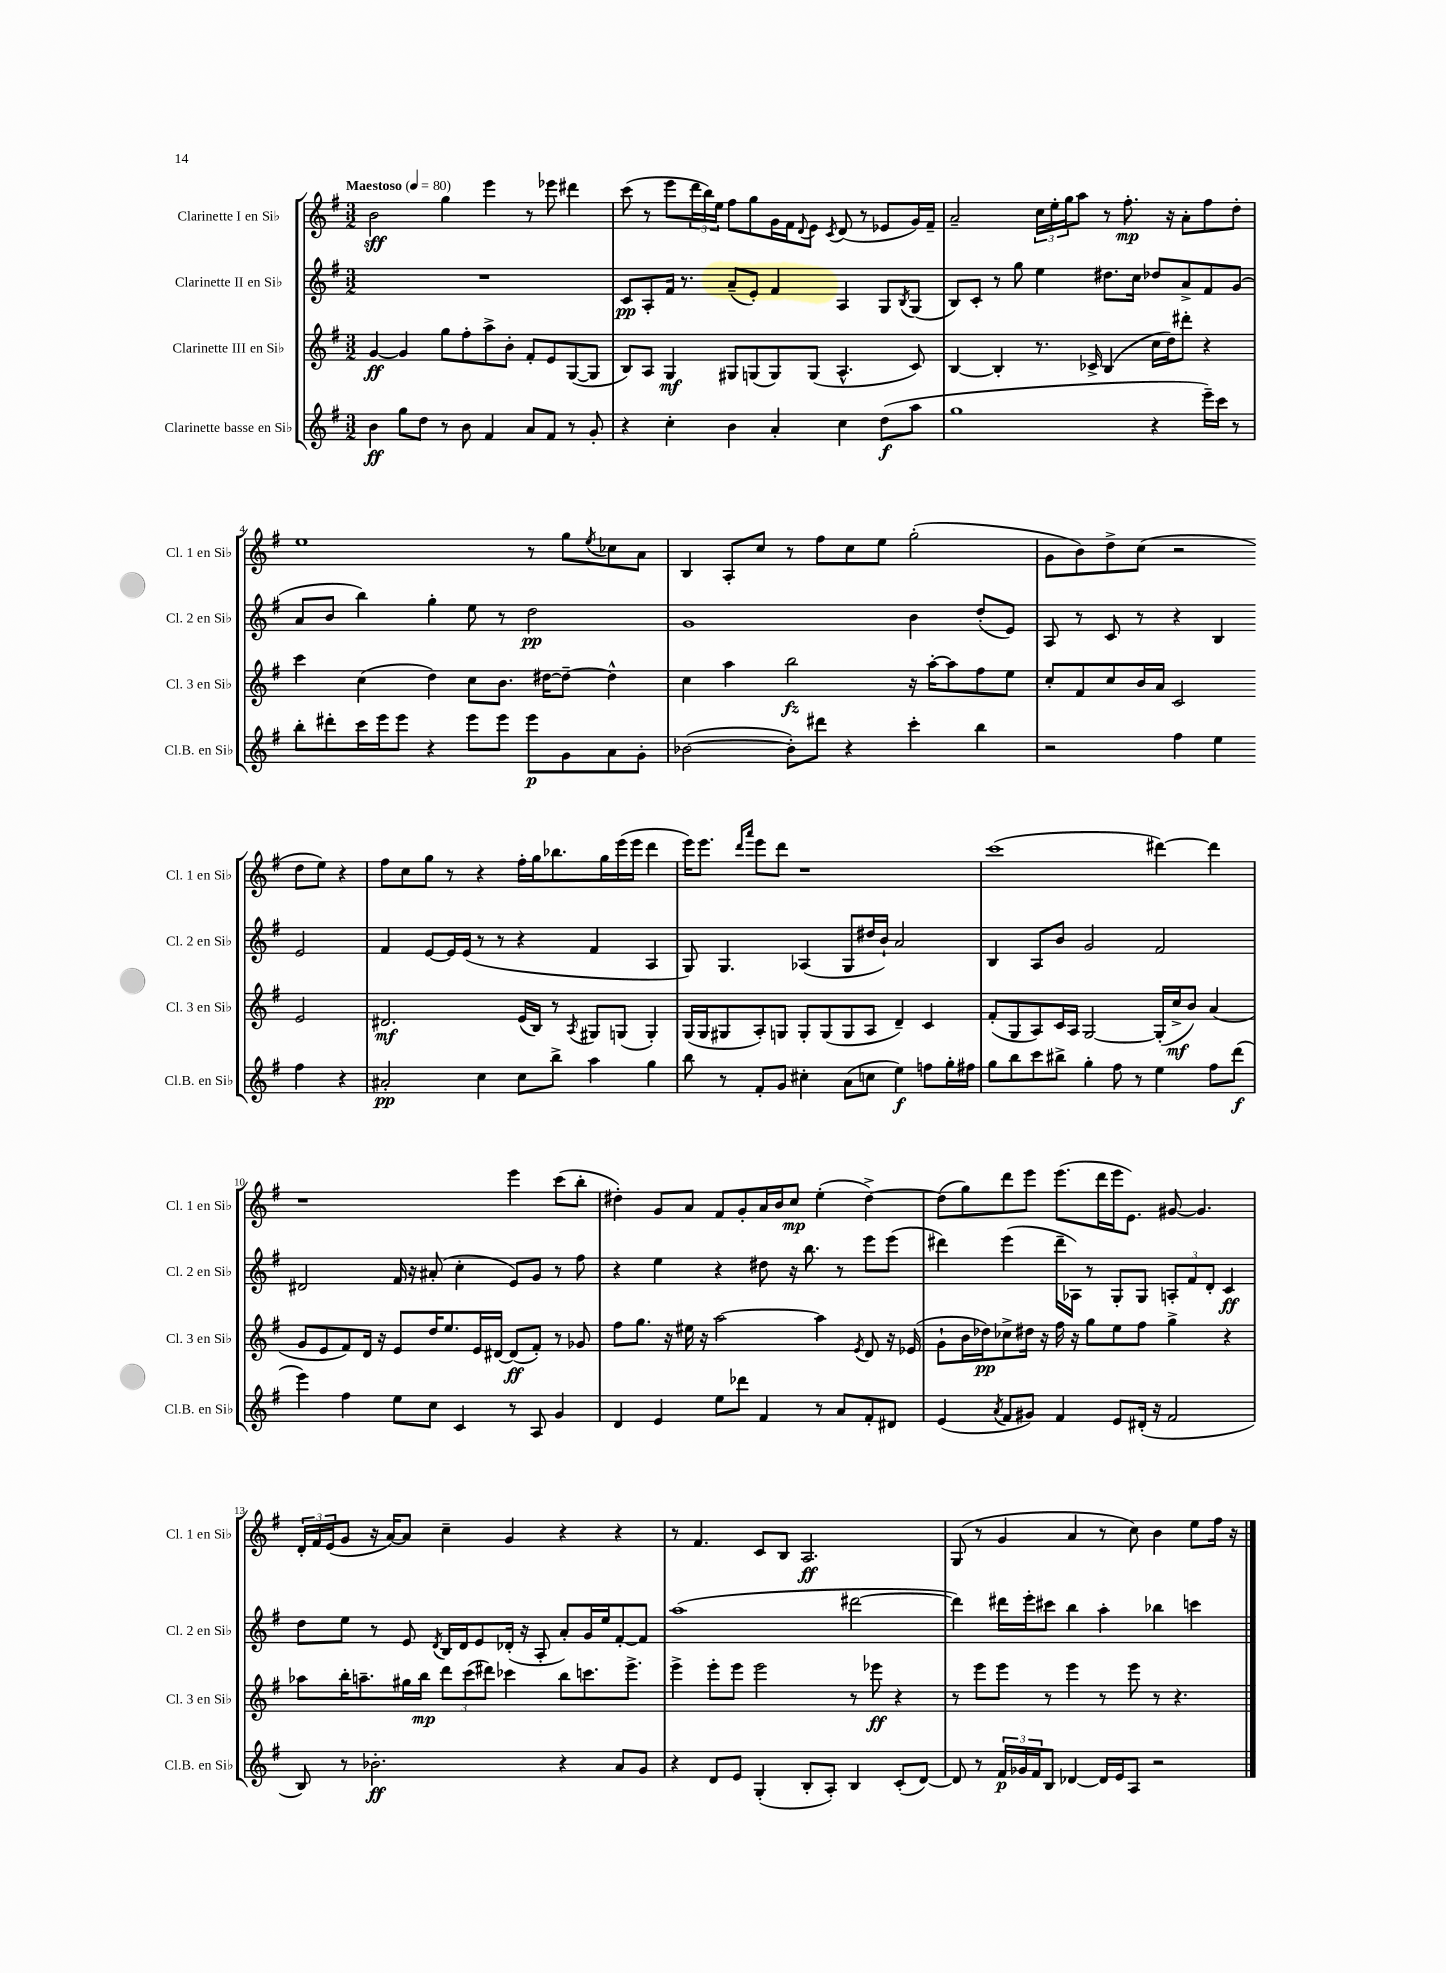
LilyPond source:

<<
\new StaffGroup <<
\new Staff = "s0" \with { instrumentName = "Clarinette I en Sib" shortInstrumentName = "Cl. 1 en Sib" } {
    \clef treble \key g \major \numericTimeSignature \time 3/2 \tempo "Maestoso" 4 = 80
    b'2\sff g''4 e'''4 r8 ees'''8 dis'''4 |
    c'''8( r8 e'''8 \tuplet 3/2 { d'''16 b''16) e''16 } fis''8 g''8 g'16 fis'16 \appoggiatura { d'8 } e'8 \acciaccatura { c'8 } d'8( r8 ees'8 g'16) fis'16-- |
    a'2-- \tuplet 3/2 { c''16 e''16-. g''16 } a''8 r8 fis''8.-.\mp r16 a'8-. fis''8 d''8-. |
    e''1 r8 g''8 \acciaccatura { e''8 } ces''8 a'8 |
    b4 a8-. c''8 r8 fis''8 c''8 e''8 g''2-.( |
    g'8 b'8) d''8-> c''8( r2 d''8 e''8) r4 |
    fis''8 c''8 g''8 r8 r4 fis''16-. g''16 bes''8. g''16 e'''16( e'''16 d'''4 |
    e'''16) e'''8. \grace { d'''16 a'''16 } e'''8 d'''8 r1 |
    c'''1( dis'''4~) dis'''4 |
    r1 e'''4 c'''8( b''8-. |
    dis''4-.) g'8 a'8 fis'8 g'8-. a'16 b'16 c''8\mp e''4-.( dis''4~->) |
    dis''8( g''8) d'''8 e'''8 e'''8.( d'''16 e'''16 e'8.) gis'8~ gis'4. |
    \tuplet 3/2 { d'16-. fis'16 e'16( } g'8 r16 a'16~) a'8 c''4-- g'4 r4 r4 |
    r8 fis'4. c'8 b8 a2.\ff |
    g8( r8 g'4 a'4 r8 c''8) b'4 e''8 fis''16 r16 \bar "|." |
}
\new Staff = "s1" \with { instrumentName = "Clarinette II en Sib" shortInstrumentName = "Cl. 2 en Sib" } {
    \clef treble \key g \major \numericTimeSignature \time 3/2
    R1. |
    c'8\pp a8-. fis'16 r8. a'8--( e'8-.) fis'4 a4 g8 \acciaccatura { b8 } g8( |
    b8) c'8-. r8 g''8 e''4 dis''8. c''16 des''8 a'8-> fis'8 g'8( |
    a'8 b'8 b''4) g''4-. e''8 r8 d''2\pp |
    g'1 b'4 d''8-.( e'8) |
    a8 r8 c'8 r8 r4 b4 e'2 |
    fis'4 e'8~ e'16 e'16( r8 r8 r4 fis'4 a4 |
    g8) g4. aes4( g8 dis''16 b'16-!) a'2 |
    b4 a8 b'8 g'2 fis'2 |
    dis'2 fis'16 r16 ais'8-.( c''4-. e'8) g'8 r8 fis''8 |
    r4 e''4 r4 dis''8 r16 b''8. r8 e'''8 e'''8( |
    dis'''4) e'''4( dis'''16-- aes16) r8 g8-. g8 \tuplet 3/2 { a8-. fis'8 d'8-. } c'4\ff |
    d''8 e''8 r8 e'8 \acciaccatura { d'8 } b16 d'16 e'8 des'16-.( r16 a8-. a'8-.) g'16 e''16 fis'8~-. fis'8 |
    a''1( dis'''2~ |
    dis'''4) dis'''16 e'''16-. cis'''8 b''4 a''4-. bes''4 c'''4 \bar "|." |
}
\new Staff = "s2" \with { instrumentName = "Clarinette III en Sib" shortInstrumentName = "Cl. 3 en Sib" } {
    \clef treble \key g \major \numericTimeSignature \time 3/2
    g'4~\ff g'4 g''8 fis''8-. a''8-> b'8-. fis'8-. e'8 g8~( g8 |
    b8) a8 g4\mf gis8 g8( g8) g8( a4.-^ c'8) |
    b4~ b4-. r8. ces'16-> b4( c''16 d''16) dis'''8-. r4 |
    c'''4 c''4( d''4) c''8 b'8. dis''16~ dis''8~-- dis''4-^ |
    c''4 a''4 b''2\fz r16 a''16~-. a''8 fis''8 e''8 |
    c''8-. fis'8 c''8 b'16 a'16 c'2 e'2 |
    dis'2.\mf e'16( b16) r8 \acciaccatura { a8 } gis8 g8( g4-.) |
    g16( g16 gis8 a8-.) g8 g8-. g8( g8 a8 d'4--) c'4 |
    fis'8-.( g8 a8) c'16 a16 g2~ g16-.( c''16->\mf b'8) a'4( |
    g'8 e'8 fis'8) d'16 r16 e'8 d''16 e''8. e'16 dis'16~ dis'8\ff( fis'8-.) r8 ges'8 |
    fis''8 g''8. r16 eis''16 r16 a''2~ a''4 \acciaccatura { e'8 } d'8 r16 ees'16( |
    g'8-! b'16 des''16\pp) ces''8-> dis''16 r16 fis''16 r16 g''8 e''8 fis''8 g''4-> r4 |
    aes''8 b''16-. a''8.-- gis''16 b''16\mp \tuplet 3/2 { d'''8 c'''8( dis'''8) } ces'''4 b''8 c'''8. e'''8.-> |
    e'''4-> e'''8-. e'''8 e'''2 r8 ees'''8\ff r4 |
    r8 e'''8 e'''8 r8 e'''4 r8 e'''8 r8 r4. \bar "|." |
}
\new Staff = "s3" \with { instrumentName = "Clarinette basse en Sib" shortInstrumentName = "Cl.B. en Sib" } {
    \clef treble \key g \major \numericTimeSignature \time 3/2
    b'4\ff g''8 d''8 r8 b'8 fis'4 a'8 fis'8 r8 g'8-. |
    r4 c''4-. b'4 a'4-. c''4 d''8\f( a''8 |
    g''1 r4 e'''16--) c'''16 r8 |
    b''8-. dis'''8-. c'''16 e'''16 e'''8 r4 e'''8 e'''8 e'''8\p g'8 a'8 g'8-. |
    bes'2~( bes'8-.) dis'''8 r4 c'''4-. b''4 |
    r2 fis''4 e''4 fis''4 r4 |
    ais'2-.\pp c''4 c''8 b''8-> a''4 g''4 |
    b''8 r8 fis'8-. g'8 cis''4-. a'8( c''8 e''4\f) f''8 g''16-. fis''16 |
    g''8 b''8 c'''8 bis''8-> g''4-. fis''8 r8 e''4 fis''8 d'''8\f( |
    e'''4) fis''4 e''8 c''8 c'4 r8 a8 g'4 |
    d'4 e'4 e''8 des'''8 fis'4 r8 a'8 fis'8-. dis'8 |
    e'4( \acciaccatura { a'8 } fis'8 gis'8) fis'4 e'8 dis'16-.( r16 fis'2 |
    b8) r8 bes'2.-.\ff r4 a'8 g'8 |
    r4 d'8 e'8 g4-.( b8-. a8-.) b4 c'8-.( d'8~) |
    d'8 r8 \tuplet 3/2 { fis'16\p ges'16 fis'16 } b8 des'4~ des'16 e'16 a8 r2 \bar "|." |
}
>>
>>
